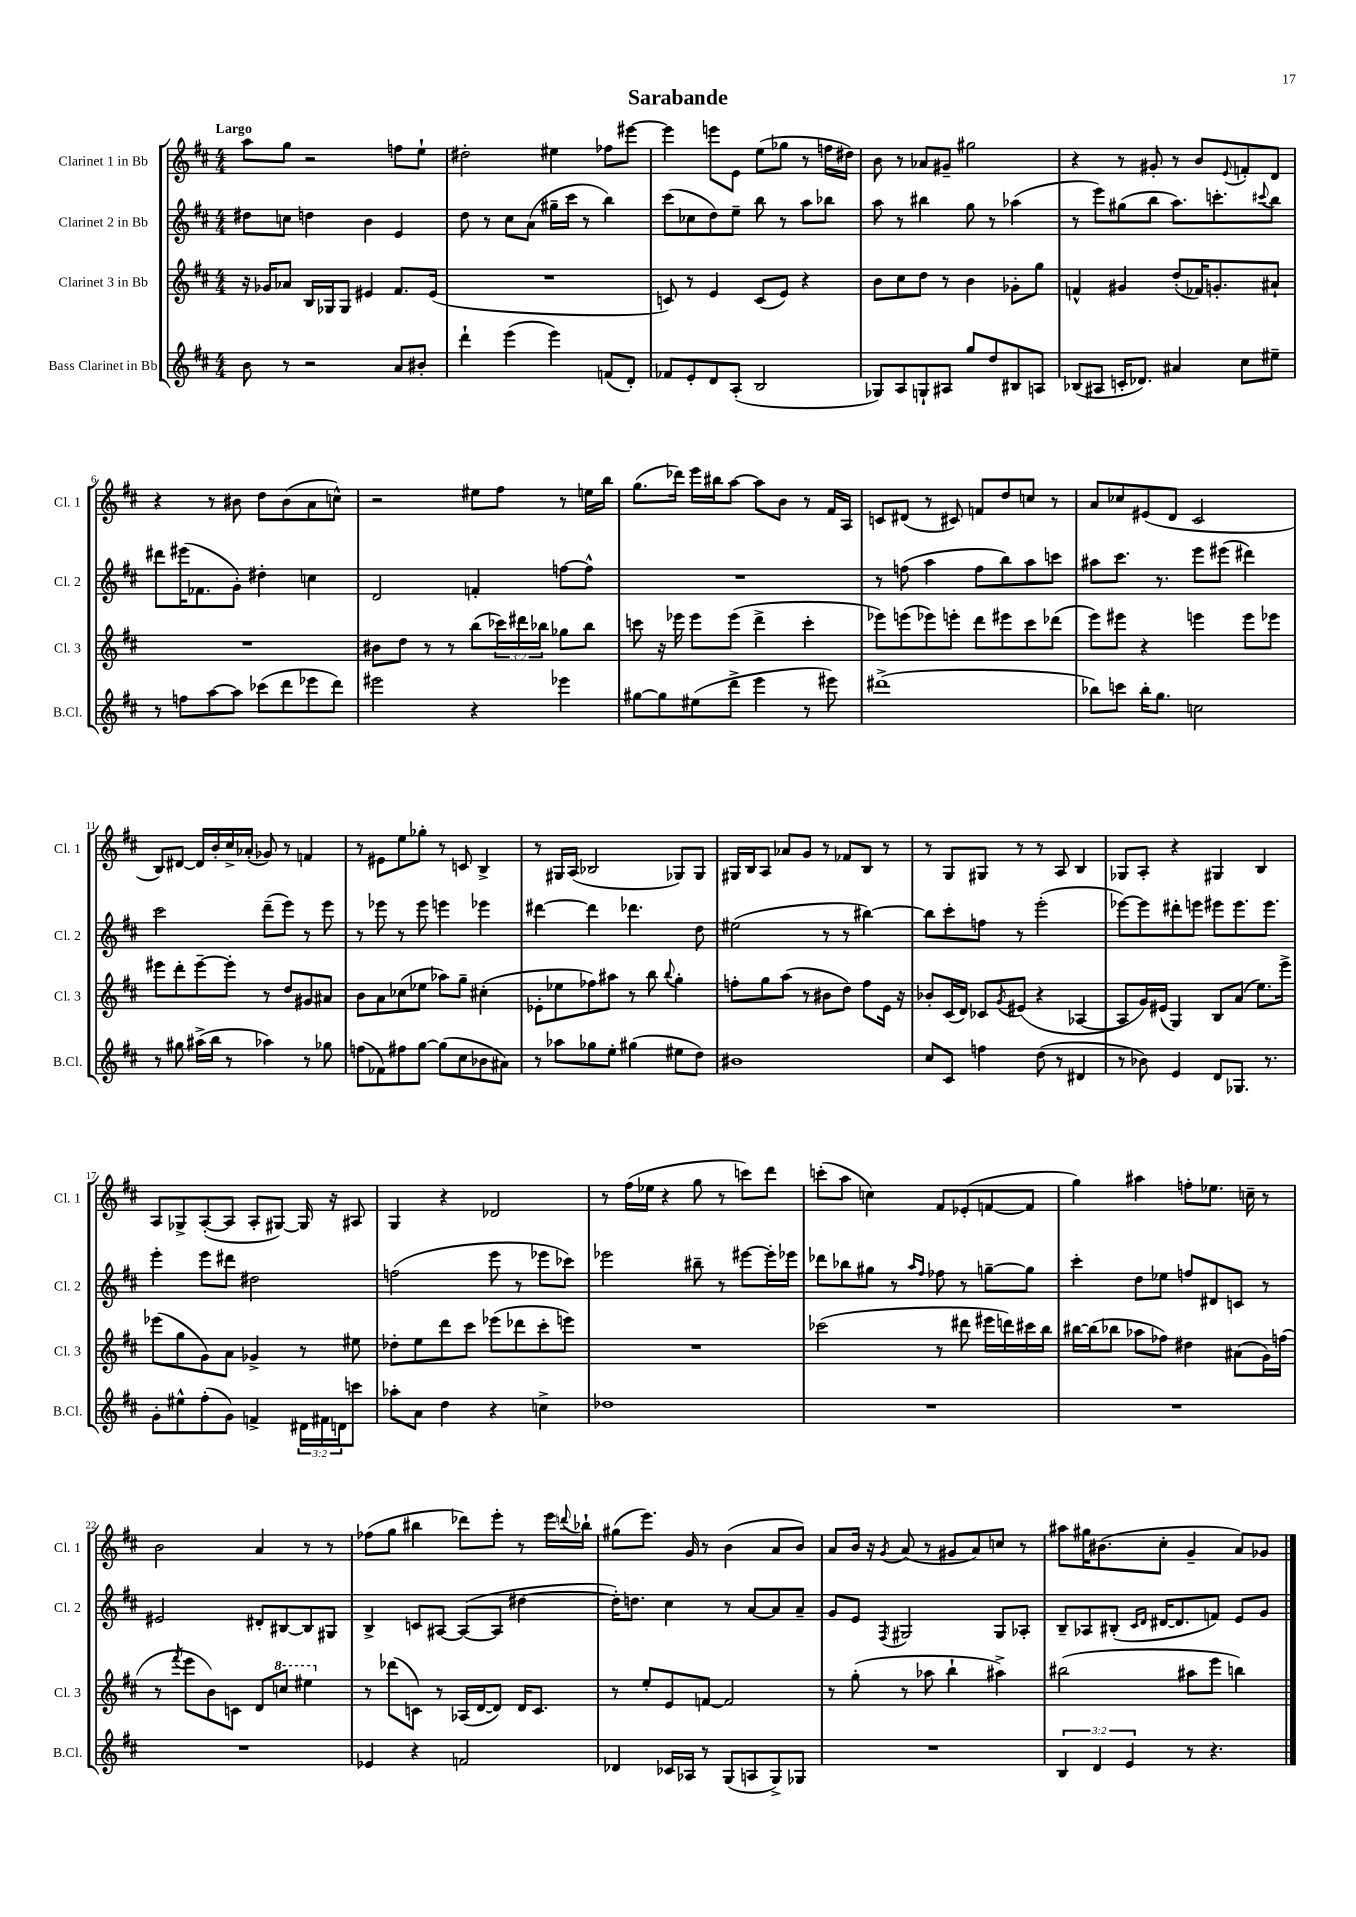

**kern	**kern	**kern	**kern
*staff4	*staff3	*staff2	*staff1
*clefG2	*clefG2	*clefG2	*clefG2
*k[f#c#]	*k[f#c#]	*k[f#c#]	*k[f#c#]
*M4/4	*M4/4	*M4/4	*M4/4
8b	16r	8dd#	8aa
.	16g-	.	.
8r	8a-	8cc	8gg
2r	16B	4dd	2r
.	16G-	.	.
.	8G-	.	.
.	4e#	4b	.
8a	8.f#	4e	8ff
8b#'	.	.	8ee`
.	(16e#	.	.
=	=	=	=
4ddd`	1r	8dd	2dd#'
.	.	8r	.
(4eee	.	8cc#	.
.	.	(8a	.
4eee)	.	16gg#~	4ee#
.	.	16ccc#	.
.	.	8r	.
(8f	.	4bb)	8ff-
8d')	.	.	[8eee#
=	=	=	=
8f-	8c)	(8ccc#	4eee#]
8e'	8r	8cc-	.
8d	4e	8dd)	8eee
(8A'	.	8ee~	8e
2B	(8c	8bb	(8ee
.	8e)	8r	8gg-
.	4r	8aa	8r
.	.	8bb-	16ff
.	.	.	16dd#)
=	=	=	=
8G-)	8b	8aa	8b
8A	8cc#	8r	8r
8G`	8dd	4bb#	8a-
8A#	8r	.	8g#~
8gg	4b	8gg	2gg#
8dd	.	8r	.
8B#	8g-'	(4aa-	.
8A	8gg	.	.
=	=	=	=
(8B-	4f^^	8r	4r
8A#	.	8eee)	.
16c'	4g#	(8gg#	8r
8.d-)	.	.	.
.	.	8bb	8g#'
4a#	(8dd'	8.aa)	8r
.	16f-)	.	8b
.	8.g'	8.ccc'	.
.	.	.	8qqe
8cc#	.	.	8f'
.	.	8qqccc#	.
8ee#~	8a#`	8bb	8d
=	=	=	=
8r	1r	8ddd#	4r
8ff	.	(16eee#	.
.	.	8.f-	.
[8aa	.	.	8r
8aa]	.	8g')	8b#
(8ccc-	.	4dd#'	8dd
8ddd	.	.	(8b#
8eee-	.	4cc	8a
8ddd)	.	.	8cc^^)
=	=	=	=
2eee#	8b#	2d	2r
.	8dd	.	.
.	8r	.	.
.	8r	.	.
4r	(8bb	4f'	8ee#
.	24ccc-)	.	8ff#
.	24ddd#	.	.
.	24bb-	.	.
4eee-	8gg-	[8ff	8r
.	8bb-	8ff^^]	16ee
.	.	.	16bb
=	=	=	=
[8gg#	8ccc	1r	(8.gg
8gg#]	16r	.	.
.	16eee-	.	16ddd-)
(8ee#	8eee-	.	16eee
.	.	.	16bb#
8ddd^	(8eee-	.	[8aa
4eee	4ddd^	.	8aa]
.	.	.	8b
8r	4ccc'	.	8r
8eee#)	.	.	16f#
.	.	.	16A
=	=	=	=
(1ddd#^	8eee-)	8r	8c
.	(8eee	(8ff	(8d#
.	8eee-)	4aa	8r
.	8eee'	.	8c#)
.	8ddd	8ff	8f
.	8eee#	8bb)	8dd
.	8ccc#	8aa	8cc
.	(8ddd-	8ccc	8r
=	=	=	=
8bb-)	8eee)	8aa#	8a
8ccc	8eee#	8.ccc#	8cc-
16bb-'	4r	.	(8e#
8.gg	.	8.r	.
.	.	.	8d
2cc	4eee	8eee	2c#
.	.	(8eee#	.
.	8eee	4ddd#)	.
.	8eee-	.	.
=	=	=	=
8r	8eee#	2ccc#	8B)
8gg#	8ddd'	.	[8d#
(16aa#^	[8eee#~	.	16d#]
16bb	.	.	16b'
8r	8eee#']	.	16cc#^
.	.	.	(16a-'
4aa-)	8r	(8ddd~	8g-)
.	8dd	8eee)	8r
8r	8g#	8r	4f
8gg-	8a#	8eee	.
=	=	=	=
(8ff	8b	8r	8r
8f-)	8a	8eee-	8e#
8ff#	(8cc-	8r	8ee
[8gg	8ee-	8eee-	8gg-'
(8gg]	8aa-)	4eee	8r
8cc#	8gg~	.	8c
8b-	(4cc#'	4eee-	4B^
8a#)	.	.	.
=	=	=	=
8r	8e-'	[4ddd#	8r
8aa-	8ee-	.	16G#
.	.	.	(16A
8gg-	8ff-)	4ddd#]	2B-
8ee'	8aa#	.	.
(4gg#	8r	4.ddd-	.
.	8bb	.	.
.	8qqbb	.	.
8ee#	4gg'	.	8G-)
8dd)	.	8dd	8G-
=	=	=	=
1b#	8ff'	(2ee#	16G#
.	.	.	16B
.	8gg	.	8A
.	(8aa	.	8a-
.	8r	.	8g
.	8b#	8r	8r
.	8dd)	8r	8f-
.	8ff	[4bb#)	8B
.	16e	.	8r
.	16r	.	.
=	=	=	=
8cc#	8b-'	8bb#]	8r
8c#	(16c#	8ccc#'	8G
.	16d)	.	.
4ff	8c-	8ff	8G#
.	8qg	.	.
.	(8e#	8r	8r
(8dd	4r	(2eee'	8r
8r	.	.	8A
4d#	[4A-	.	4B
=	=	=	=
8r	8A-]	[8eee-)	8G-
8b-)	16g)	8eee-]	8A'
.	(16e#	.	.
4e	4G)	8ddd#'	4r
.	.	8eee	.
8d	8B	8eee#	4G#
8.G-	(8a	8.eee#	.
.	8.ee)	.	4B
8.r	.	8.eee#	.
.	16eee^	.	.
=	=	=	=
8g'	(8eee-	4eee'	8A
8ee#^^	8gg	.	8G-^
(8ff#'	8g)	8eee	([8A'
8g)	8a	8ddd#	8A]
4f^	4g-^	2dd#	8A'
.	.	.	[8G#)
24d#	8r	.	16G#]
24f#	.	.	.
.	.	.	16r
24d	.	.	.
8ccc	8ee#	.	8A#
=	=	=	=
8aa-'	8dd-'	(2ff	4G
8a	8ee	.	.
4dd	8ddd	.	4r
.	8ccc#	.	.
4r	(8eee-	8eee	2d-
.	8ddd-	8r	.
4cc^	8ccc#'	8eee-	.
.	8eee)	8ccc-)	.
=	=	=	=
1dd-	1r	2eee-	8r
.	.	.	(16ff#
.	.	.	16ee-
.	.	.	4r
.	.	8bb#~	8gg
.	.	8r	8r
.	.	[8eee#	8ccc)
.	.	16eee#']	8ddd
.	.	16eee-	.
=	=	=	=
1r	(2ccc-	8ddd-	(8ccc'
.	.	8bb-	8aa
.	.	8gg#	4cc)
.	.	8r	.
.	.	16qqaa	.
.	.	16qqff#	.
.	8r	8ff-	8f#
.	8ddd#	8r	(8e-'
.	16eee#	[8gg~	[8f
.	16ddd)	.	.
.	16ccc#	8gg]	8f]
.	16bb	.	.
=	=	=	=
1r	[16bb#	4ccc#'	4gg)
.	(16bb#]	.	.
.	8bb-	.	.
.	8aa-	8dd	4aa#
.	8ff-)	8ee-	.
.	4dd#	8ff	8ff'
.	.	8d#	8.ee-
.	(8a#	8c	.
.	.	.	16cc~
.	16g)	8r	8r
.	(16ff	.	.
=	=	=	=
1r	8r	2e#	2b
.	8qfff#	.	.
.	8eee	.	.
.	8b)	.	.
.	8c	.	.
.	8d	8d#'	4a
.	8ccc	[8B#	.
.	4eee#	8B#]	8r
.	.	8G#	8r
=	=	=	=
4e-	8r	4B^	(8ff-
.	(8ddd-	.	8gg
4r	8c)	8c	4bb#
.	8r	[8A#	.
2f	(16A-	(8A#_	8ddd-)
.	[16d	.	.
.	8d])	8A#]	8eee'
.	16d	[4dd#	8r
.	8.c	.	.
.	.	.	16eee
.	.	.	8qqddd
.	.	.	16bb-`
=	=	=	=
4d-	8r	16dd#'])	(8gg#
.	.	8.dd	.
.	8ee'	.	8.eee)
16c-	8e	4cc#	.
16A-	.	.	16g
8r	[8f	.	8r
(8G	2f]	8r	(4b
8A	.	[8a	.
8G^)	.	8a]	8a
8G-	.	8a~	8b)
=	=	=	=
1r	8r	8g	8a
.	(8gg'	8e	16b
.	.	.	16r
.	.	8qF#	8qg
.	8r	2G#	(8a
.	8aa-	.	8r
.	4bb`	.	8g#
.	.	.	8a)
.	4aa#^)	8G#	8cc
.	.	8A-'	8r
=	=	=	=
6B	(2bb#	8B~	8aa#
.	.	8A-	16gg#
6d	.	.	.
.	.	.	(8.b#
.	.	(8B#'	.
6e	.	.	.
.	.	16qqc#	.
.	.	16qqd	.
.	.	[16d#	8cc#'
.	.	8.d#]	.
8r	8aa#	.	4g~
4.r	8eee	8f)	.
.	4bb)	8e	8a)
.	.	8g	8g-
==	==	==	==
*-	*-	*-	*-
